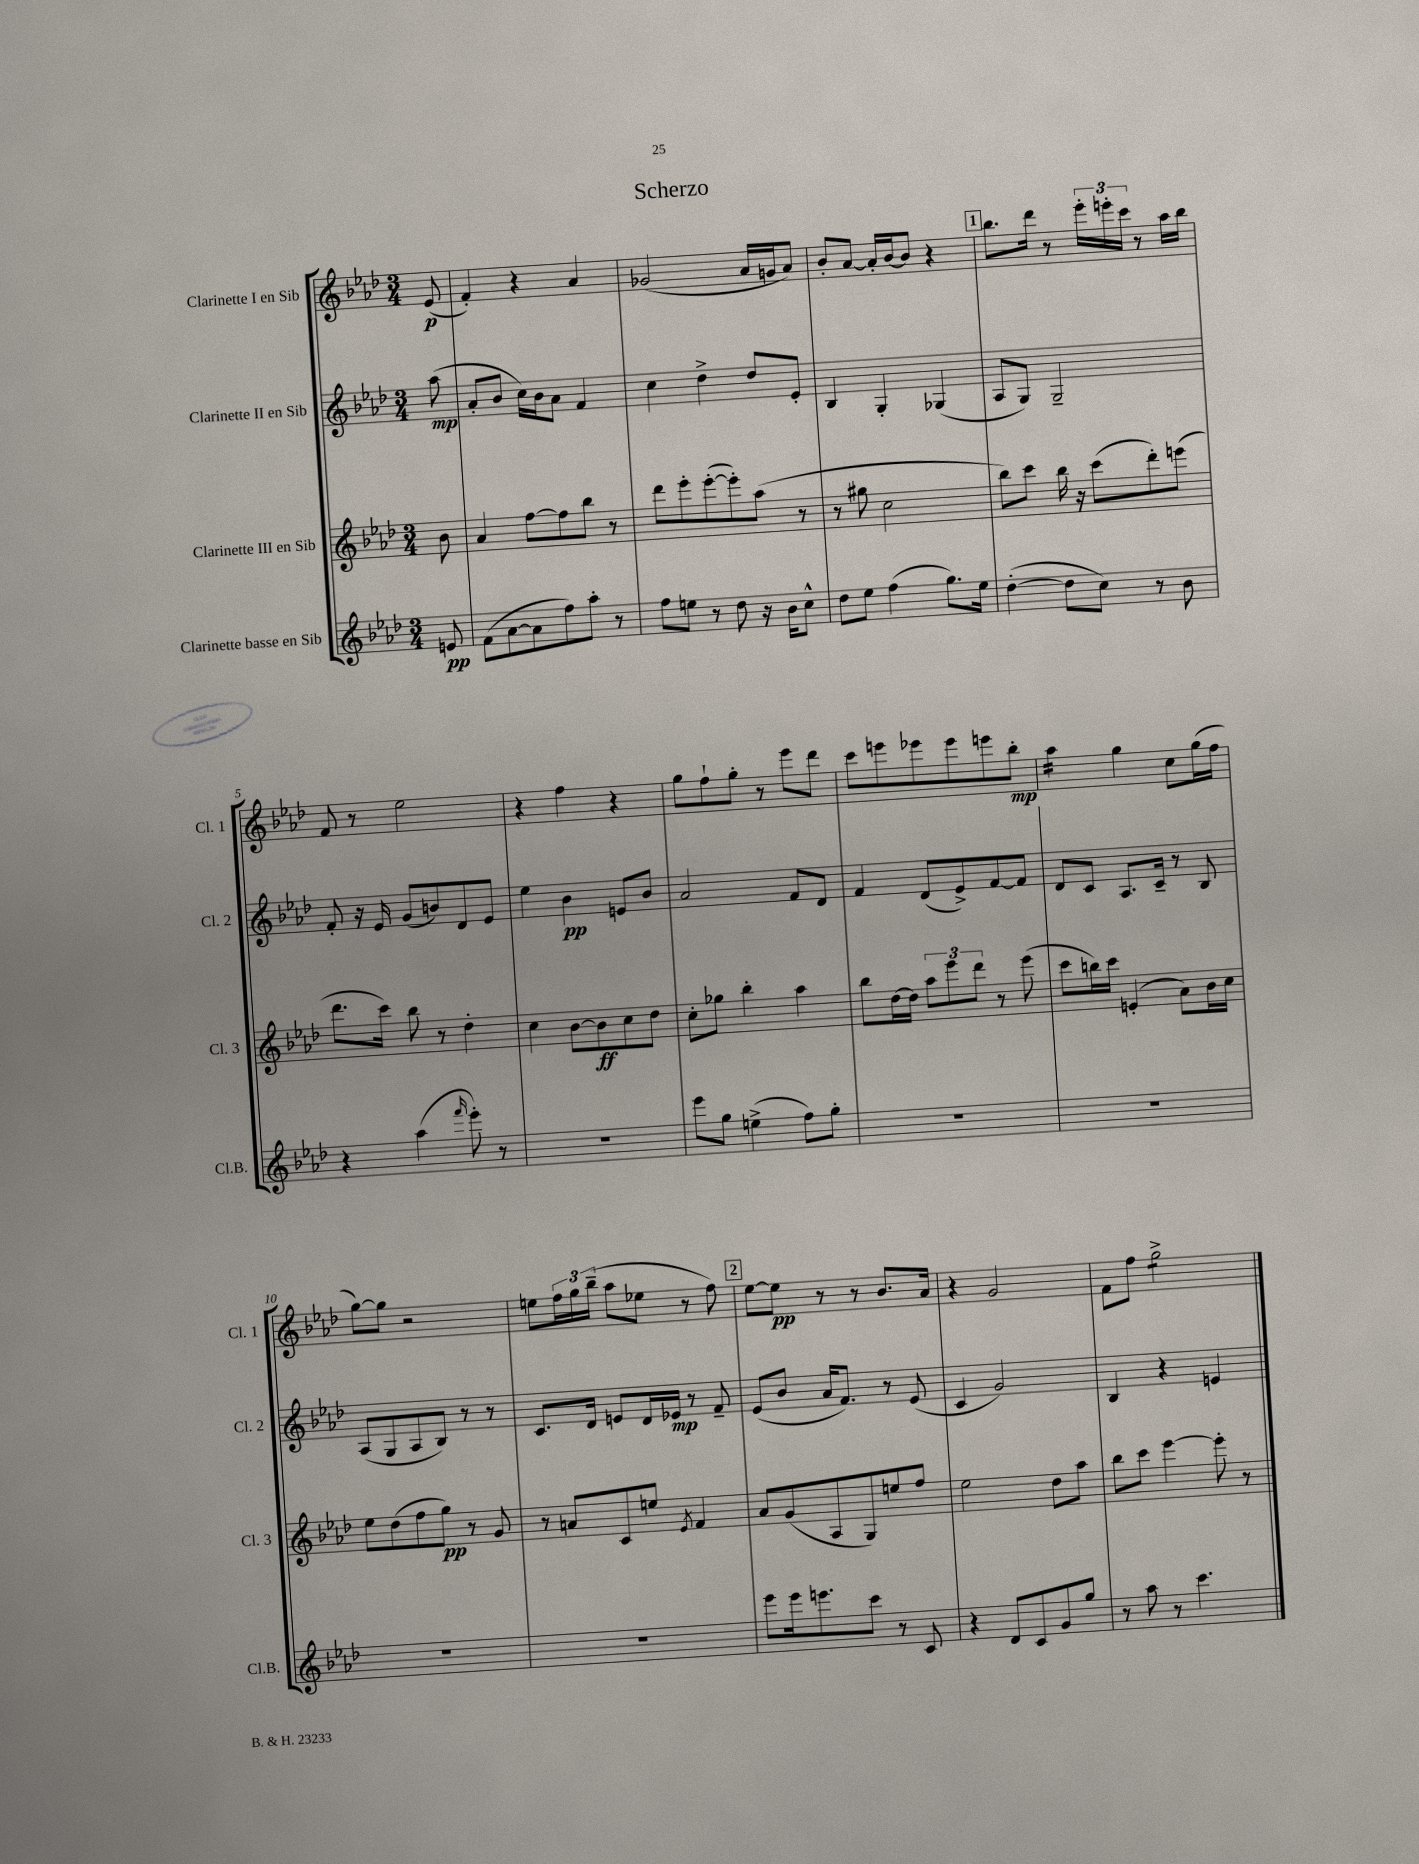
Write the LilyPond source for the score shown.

\header { title = "Scherzo" }
<<
\new StaffGroup <<
\new Staff = "s0" \with { instrumentName = "Clarinette I en Sib" shortInstrumentName = "Cl. 1" } {
    \clef treble \key aes \major \numericTimeSignature \time 3/4 \partial 8
    ees'8\p( |
    f'4-.) r4 aes'4 |
    ges'2( aes'16 g'16 aes'8) |
    bes'8-. aes'8~ aes'16-. bes'16~ bes'8 r4 |
    \mark \markup { \box "1" } bes''8. des'''16 r8 \tuplet 3/2 { ees'''16-. e'''16-. c'''16 } r8 aes''16 bes''16 |
    f'8 r8 ees''2 |
    r4 f''4 r4 |
    g''8 f''8-! g''8-. r8 ees'''8 des'''8 |
    c'''8 e'''8 ees'''8 ees'''8 e'''8 bes''8-.\mp |
    aes''4:16 g''4 c''8 g''16( f''16 |
    g''8~) g''8 r2 |
    e''8 \tuplet 3/2 { f''16 g''16 bes''16--( } aes''8 ees''8 r8 f''8) |
    \mark \markup { \box "2" } ees''8~ ees''8\pp r8 r8 bes'8. aes'16 |
    r4 g'2 |
    f'8 f''8 g''2:8-> \bar "|." |
}
\new Staff = "s1" \with { instrumentName = "Clarinette II en Sib" shortInstrumentName = "Cl. 2" } {
    \clef treble \key aes \major \numericTimeSignature \time 3/4 \partial 8
    aes''8\mp( |
    aes'8-. bes'8 c''16) bes'16 aes'8 f'4 |
    c''4 des''4-> des''8 ees'8-. |
    bes4 g4-. ges4( |
    \mark \markup { \box "1" } aes8 g8) g2-- |
    f'8-. r16 ees'16 g'8( b'8) des'8 ees'8 |
    ees''4 bes'4\pp e'8 bes'8 |
    aes'2 f'8 des'8 |
    f'4 des'8( ees'8->) f'8~ f'8 |
    des'8 c'8 aes8. c'16-- r8 bes8 |
    aes8( g8 aes8 bes8) r8 r8 |
    c'8. des'16 e'8 des'16 ees'16\mp r8 f'8-- |
    \mark \markup { \box "2" } ees'8( bes'8 aes'16 f'8.) r8 ees'8( |
    c'4 g'2) |
    bes4 r4 e'4 \bar "|." |
}
\new Staff = "s2" \with { instrumentName = "Clarinette III en Sib" shortInstrumentName = "Cl. 3" } {
    \clef treble \key aes \major \numericTimeSignature \time 3/4 \partial 8
    bes'8 |
    aes'4 f''8~ f''8 bes''8 r8 |
    des'''8 ees'''8-. ees'''8~-.( ees'''8-.) aes''8( r8 |
    r8 gis''8 c''2 |
    \mark \markup { \box "1" } bes''8) c'''8 bes''16 r16 c'''8( des'''8-.) e'''8( |
    des'''8. c'''16) bes''8 r8 des''4-. |
    c''4 bes'8~ bes'8\ff c''8 des''8 |
    c''8-. ges''8 bes''4-. aes''4 |
    bes''8 des''16~ des''16 \tuplet 3/2 { aes''8 ees'''8 des'''8 } r8 ees'''8( |
    c'''8 b''16) c'''16 e'4-.( aes'8) bes'16 c''16 |
    ees''8 des''8( f''8 g''8\pp) r8 g'8 |
    r8 a'8 c'8 e''8 \acciaccatura { ees'8 } f'4 |
    \mark \markup { \box "2" } aes'8 g'8( aes8 g8) e''8 f''8 |
    ees''2 des''8 aes''8 |
    bes''8 c'''8 ees'''4~ ees'''8-. r8 \bar "|." |
}
\new Staff = "s3" \with { instrumentName = "Clarinette basse en Sib" shortInstrumentName = "Cl.B." } {
    \clef treble \key aes \major \numericTimeSignature \time 3/4 \partial 8
    e'8\pp |
    f'8( aes'8~ aes'8 f''8) aes''8-. r8 |
    f''8 e''8 r8 des''8 r16 bes'16 c''8-^ |
    des''8 ees''8 f''4( g''8.) ees''16 |
    \mark \markup { \box "1" } des''4~-.( des''8 c''8) r8 bes'8 |
    r4 aes''4( \grace { f'''16 } ees'''8-.) r8 |
    R2. |
    ees'''8 g''8 e''4->( f''8) g''8-. |
    R2. |
    R2. |
    R2. |
    R2. |
    \mark \markup { \box "2" } ees'''8 ees'''16 e'''8. c'''8 r8 c'8 |
    r4 des'8 c'8 g'8 g''8 |
    r8 aes''8 r8 c'''4. \bar "|." |
}
>>
>>
